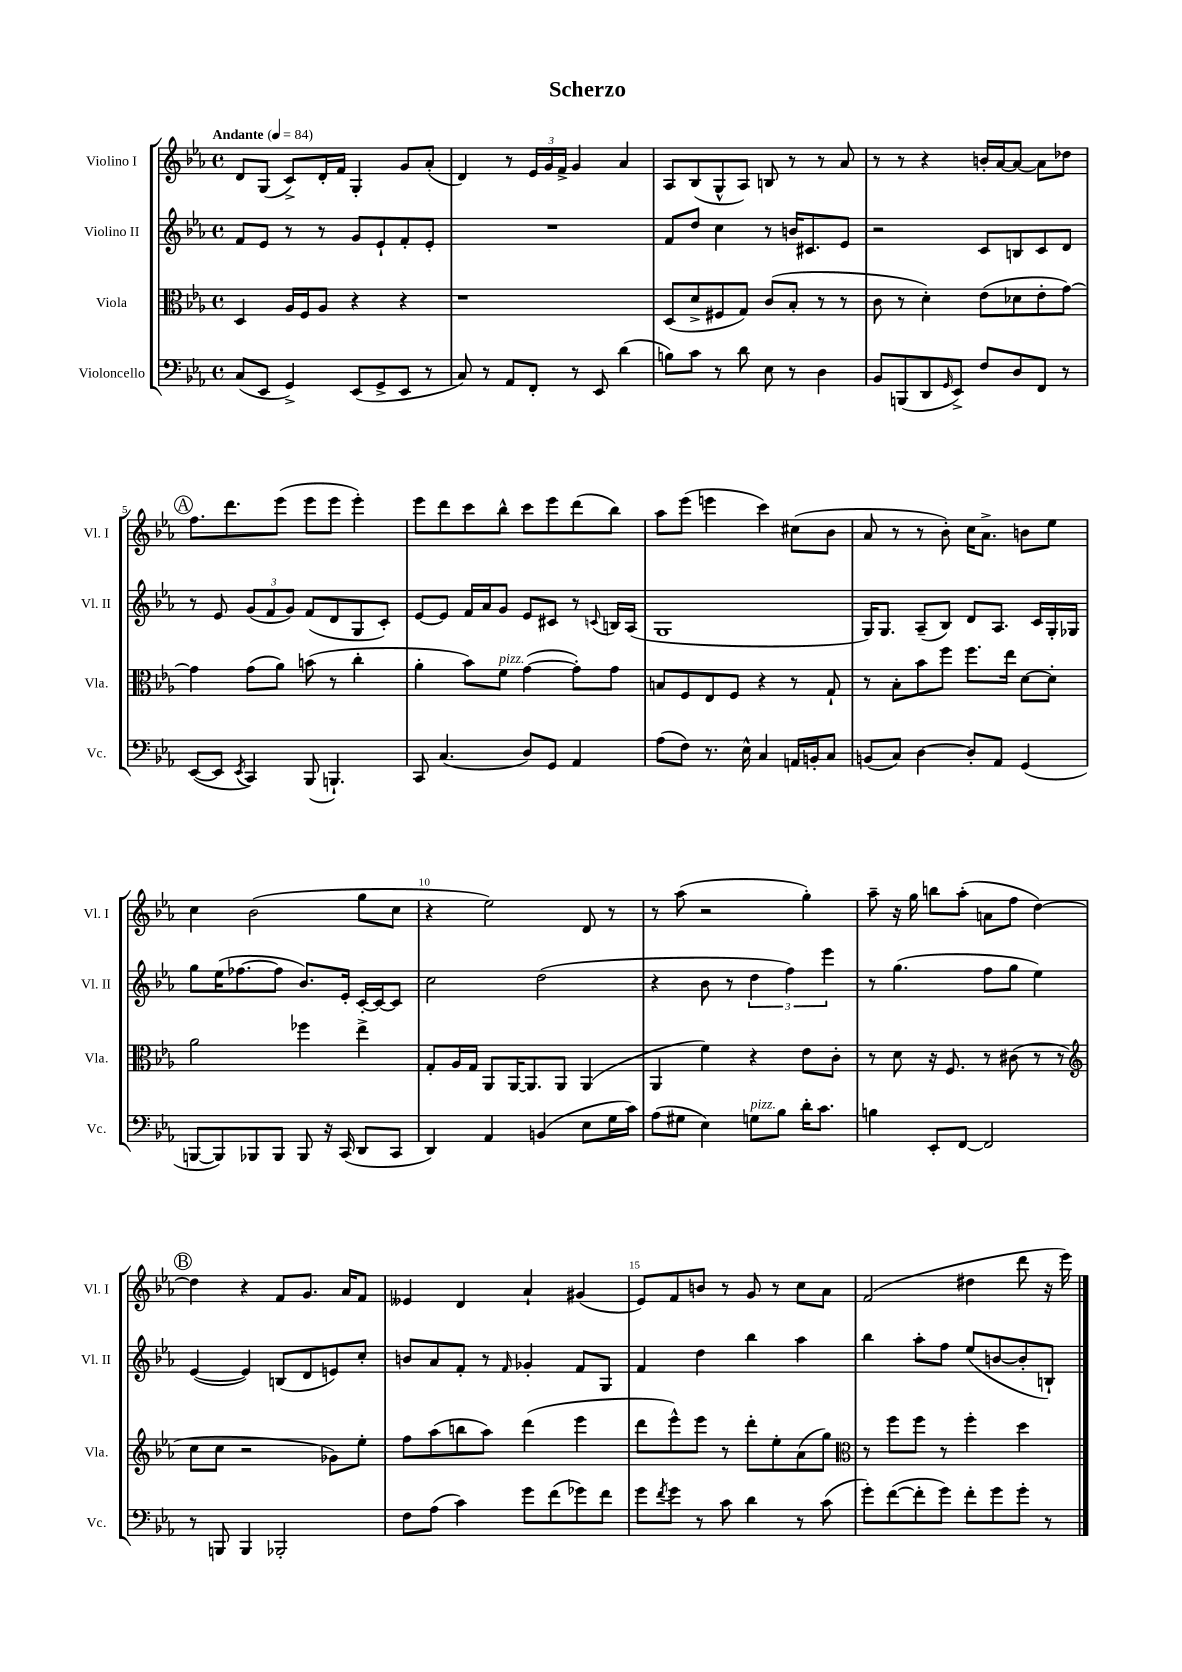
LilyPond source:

\header { title = "Scherzo" }
<<
\new StaffGroup <<
\new Staff = "s0" \with { instrumentName = "Violino I" shortInstrumentName = "Vl. I" } {
    \clef treble \key ees \major \defaultTimeSignature \time 4/4 \tempo "Andante" 4 = 84
    d'8 g8( c'8->) d'16-. f'16 g4-. g'8 aes'8-.( |
    d'4) r8 \tuplet 3/2 { ees'16 g'16 f'16-> } g'4 aes'4 |
    aes8 bes8( g8-^ aes8) b8 r8 r8 aes'8 |
    r8 r8 r4 b'16-. aes'16~ aes'8~ aes'8 des''8 |
    \mark \markup { \circle "A" } f''8. d'''8. ees'''8( ees'''8 ees'''8 ees'''4-.) |
    ees'''8 d'''8 c'''8 bes''8-^ c'''8 ees'''8 d'''8( bes''8) |
    aes''8 ees'''8( e'''4 c'''4) cis''8( bes'8 |
    aes'8 r8 r8 bes'8-.) c''16 aes'8.-> b'8 ees''8 |
    c''4 bes'2( g''8 c''8 |
    r4 ees''2) d'8 r8 |
    r8 aes''8( r2 g''4-.) |
    aes''8-- r16 g''16 b''8 aes''8-.( a'8 f''8 d''4~) |
    \mark \markup { \circle "B" } d''4 r4 f'8 g'8. aes'16 f'8 |
    eeses'4 d'4 aes'4-! gis'4( |
    ees'8) f'8 b'8 r8 g'8 r8 c''8 aes'8 |
    f'2( dis''4 d'''8 r16 ees'''16) \bar "|." |
}
\new Staff = "s1" \with { instrumentName = "Violino II" shortInstrumentName = "Vl. II" } {
    \clef treble \key ees \major \defaultTimeSignature \time 4/4
    f'8 ees'8 r8 r8 g'8 ees'8-! f'8-. ees'8-. |
    R1 |
    f'8 d''8 c''4 r8 b'16 cis'8. ees'8 |
    r2 c'8 b8 c'8 d'8 |
    \mark \markup { \circle "A" } r8 ees'8 \tuplet 3/2 { g'8( f'8 g'8) } f'8( d'8 g8 c'8-.) |
    ees'8~ ees'8 f'16 aes'16 g'8 ees'8 cis'8 r8 \appoggiatura { c'8 } b16 aes16( |
    g1 |
    g16) g8. aes8--( bes8) d'8 aes8. c'16 g16-. ges16 |
    g''8 ees''16( fes''8.~ fes''8 bes'8.) ees'16-. c'16~-. c'16~ c'8 |
    c''2 d''2( |
    r4 bes'8 r8 \tuplet 3/2 { d''4 f''4) ees'''4 } |
    r8 g''4.( f''8 g''8 ees''4) |
    \mark \markup { \circle "B" } ees'4~( ees'4) b8( d'8 e'8) c''8-. |
    b'8 aes'8 f'8-. r8 \grace { f'16 } ges'4-. f'8 g8 |
    f'4 d''4 bes''4 aes''4 |
    bes''4 aes''8-. f''8 ees''8( b'8~ b'8-. b8-!) \bar "|." |
}
\new Staff = "s2" \with { instrumentName = "Viola" shortInstrumentName = "Vla." } {
    \clef alto \key ees \major \defaultTimeSignature \time 4/4
    d4 aes16 f16 aes8 r4 r4 |
    r1 |
    d8( d'8-> fis8 g8) c'8( bes8-. r8 r8 |
    c'8 r8 d'4-.) ees'8( des'8 ees'8-. g'8~) |
    \mark \markup { \circle "A" } g'4 g'8( aes'8) b'8( r8 c''4-. |
    aes'4-. bes'8) f'8^\markup { \italic "pizz." } g'4~( g'8-.) g'8 |
    b8 f8 ees8 f8 r4 r8 g8-! |
    r8 bes8-. bes'8 f''8 f''8. ees''16 d'8~ d'8-. |
    aes'2 fes''4 ees''4-> |
    g8-. aes16 g16 aes,8 aes,16~ aes,8. aes,8 aes,4( |
    aes,4 f'4) r4 ees'8 c'8-. |
    r8 d'8 r16 f8. r8 cis'8( r8 r8 |
    \mark \markup { \circle "B" } \clef treble c''8 c''8 r2 ges'8) ees''8-. |
    f''8 aes''8( b''8 aes''8) d'''4( ees'''4 |
    d'''8 ees'''8-^) ees'''8 r8 d'''8-. ees''8-. aes'8( g''8) |
    \clef alto r8 f''8 f''8 r8 f''4-. d''4 \bar "|." |
}
\new Staff = "s3" \with { instrumentName = "Violoncello" shortInstrumentName = "Vc." } {
    \clef bass \key ees \major \defaultTimeSignature \time 4/4
    c8( ees,8 g,4->) ees,8( g,8-> ees,8 r8 |
    c8) r8 aes,8 f,8-. r8 ees,8 d'4( |
    b8) c'8 r8 d'8 ees8 r8 d4 |
    bes,8 b,,8( d,8 \grace { g,16 } ees,8->) f8 d8 f,8 r8 |
    \mark \markup { \circle "A" } ees,8~( ees,8 \acciaccatura { ees,8 } c,4) bes,,8( b,,4.-!) |
    c,8 c4.( d8) g,8 aes,4 |
    aes8( f8) r8. ees16-^ c4 a,16 b,16-. c8 |
    b,8( c8) d4~ d8-. aes,8 g,4( |
    b,,8~ b,,8) bes,,8 bes,,8 bes,,8 r16 c,16( d,8 c,8 |
    d,4) aes,4 b,4( ees8 g16 c'16) |
    aes8( gis8 ees4) g8^\markup { \italic "pizz." } bes8 d'16-. c'8. |
    b4 ees,8-. f,8~ f,2 |
    \mark \markup { \circle "B" } r8 b,,8 b,,4 bes,,2-. |
    f8 aes8( c'4) g'8 f'8( ges'8) f'8 |
    g'8 \acciaccatura { f'8 } g'8 r8 c'8 d'4 r8 c'8( |
    g'8-.) f'8~( f'8-. g'8) f'8-. g'8 g'8-. r8 \bar "|." |
}
>>
>>
\layout { \context { \Score \override BarNumber.break-visibility = ##(#f #t #t) barNumberVisibility = #(every-nth-bar-number-visible 5) } }
